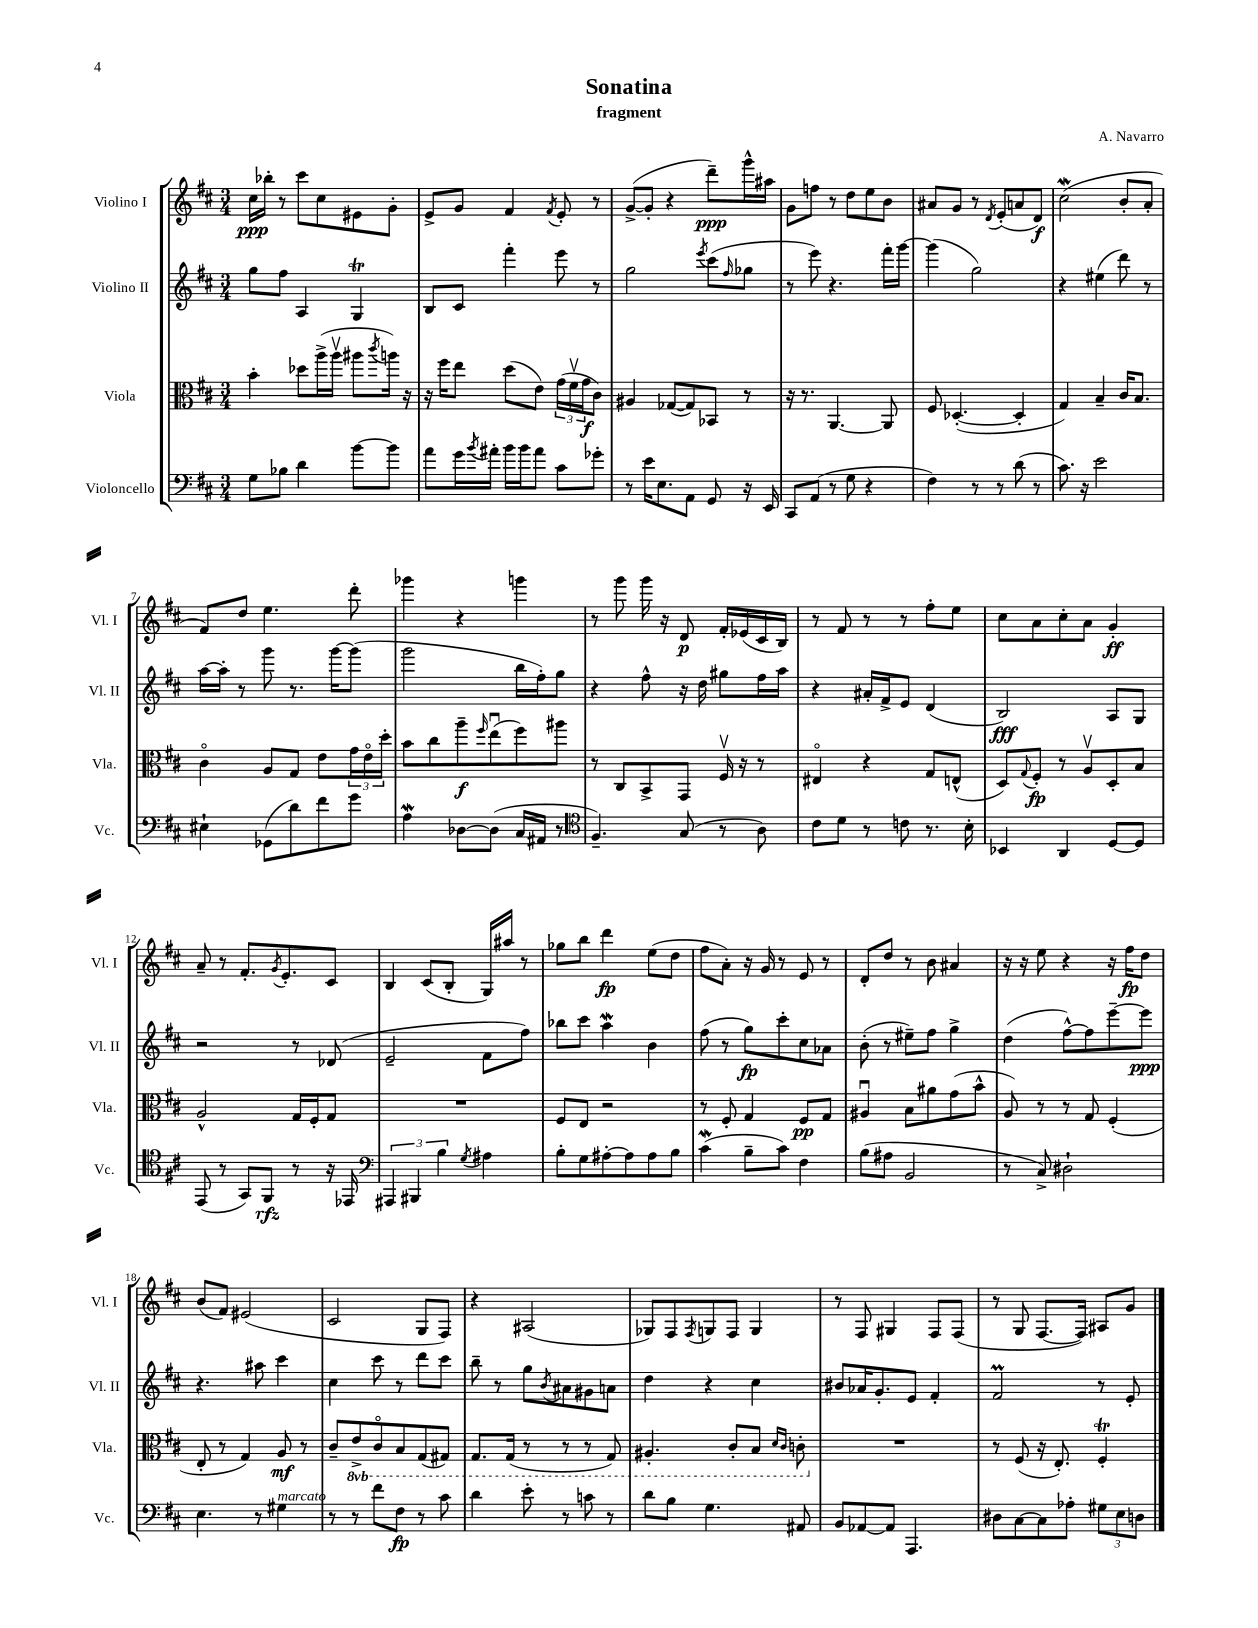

**kern	**kern	**kern	**kern
*staff4	*staff3	*staff2	*staff1
*clefF4	*clefC3	*clefG2	*clefG2
*k[f#c#]	*k[f#c#]	*k[f#c#]	*k[f#c#]
*M3/4	*M3/4	*M3/4	*M3/4
8G	4b'	8gg	16cc#
.	.	.	16bb-'
8B-	.	8ff#	8r
4d	8dd-	4A	8ccc#
.	(16aa^	.	8cc#
.	16aav	.	.
[8b	8aa#	4G	8e#
.	8qccc#	.	.
8b]	16aa)	.	8g'
.	16r	.	.
=	=	=	=
8a	16r	8B	8e^
.	16ff#	.	.
16g	8ee	8c#	8g
8qb	.	.	.
16a#'	.	.	.
16b	(8dd	4fff#'	4f#
16b	.	.	.
8a#	8e)	.	.
.	.	.	8qf#
8c#	(24g	8eee	8e'
.	24f#v	.	.
.	24g	.	.
8g-'	8c#)	8r	8r
=	=	=	=
8r	4A#	2gg	([8g^
16e	.	.	8g']
8.E	.	.	.
.	([8G-	.	4r
8AA	8G-])	.	.
.	.	8qeee	.
8GG	8BB-	(8ccc#	8ddd~)
.	.	16qqff#	.
16r	8r	8gg-	16ggg^^
16EE	.	.	16aa#
=	=	=	=
8CC#	16r	8r	8g
.	8.r	.	.
(8AA	.	8eee)	8ff
8r	[4.AA	4.r	8r
8G	.	.	8dd
4r	.	.	8ee
.	8AA]	16fff#'	8b
.	.	[16ggg	.
=	=	=	=
4F#)	8F#	(4ggg]	8a#
.	([4.D-'	.	8g
8r	.	2gg)	8r
.	.	.	8qd
8r	.	.	(8e'
(8d	4D-']	.	8a
8r	.	.	8d)
=	=	=	=
8.c#)	4G)	4r	(2cc#
16r	.	.	.
2e	4B~	(4ee#	.
.	16c#	8ddd)	8b'
.	8.B	.	.
.	.	8r	8a'
=	=	=	=
4E#`	4c#o	[16aa	8f#)
.	.	16aa']	.
.	.	8r	8dd
(8GG-	8A	8ggg	4.ee
8d)	8G	8.r	.
8f#	8e	.	.
.	.	[16ggg	.
8g	24g	(8ggg]	8ddd'
.	24eo	.	.
.	24dd'	.	.
=	=	=	=
4A	8b	2ggg	4ggg-
.	8cc#	.	.
[8D-	8aa~	.	4r
.	16qqff#	.	.
(8D-]	(8eeu	.	.
16C#	8ff#)	16bb	4ggg
16AA#	.	16ff#')	.
8r	8aa#	8gg	.
=	=	=	=
*clefC4	*	*	*
4.F#~)	8r	4r	8r
.	8C#	.	8ggg
.	8BB^	8ff#^^	16ggg
.	.	.	16r
(8G	8GG	16r	8d
.	.	16dd	.
8r	16F#v	8gg#	16f#'
.	16r	.	(16e-
8A)	8r	16ff#	16c#
.	.	16aa	16B)
=	=	=	=
8c#	4E#o	4r	8r
8d	.	.	8f#
8r	4r	16a#'	8r
.	.	16f#^	.
8c	.	8e	8r
8.r	8G	(4d	8ff#'
.	(8E^^	.	8ee
16B'	.	.	.
=	=	=	=
4BB-	8D)	2B)	8cc#
.	8qqG	.	.
.	8F#'	.	8a
4AA	8r	.	8cc#'
.	8Av	.	8a
[8D	8D'	8A	4g'
8D]	8B	8G	.
=	=	=	=
(8EE	2A^^	2r	8a~
8r	.	.	8r
8GG)	.	.	8.f#'
8FF#	.	.	.
.	.	.	8qg
.	.	.	8.e'
8r	16G	8r	.
.	16F#'	.	.
16r	8G	(8d-	8c#
16EE-	.	.	.
=	=	=	=
*clefF4	*	*	*
6AAA#	2.r	2e~	4B
6BBB#	.	.	.
.	.	.	(8c#
6B	.	.	.
.	.	.	8B'
8qG	.	.	.
4A#	.	8f#	16G)
.	.	.	16aa#
.	.	8ff#)	8r
=	=	=	=
8B'	8F#	8bb-	8gg-
8G	8E	8ccc#	8bb
[8A#'	2r	4aa	4ddd
8A#]	.	.	.
8A#	.	4b	(8ee
8B	.	.	8dd
=	=	=	=
(4c#	8r	(8ff#	8ff#
.	8F#'	8r	8a')
8B~	4G	8gg)	16r
.	.	.	16g
8c#)	.	8ccc#'	8r
4F#	8F#	8cc#	8e
.	8G	8a-	8r
=	=	=	=
(8B	4A#u	(8b'	8d'
8A#	.	8r	8dd
2BB	8B	8ee#~)	8r
.	8a#	8ff#	8b
.	(8g	4gg^	4a#
.	8b^^	.	.
=	=	=	=
8r	8A)	(4dd	16r
.	.	.	16r
8C#^)	8r	.	8ee
2D#`	8r	[8ff#^^)	4r
.	8G	8ff#]	.
.	(4F#'	[8eee~	16r
.	.	.	16ff#
.	.	8eee]	8dd
=	=	=	=
4.E	8E'	4.r	(8b
.	8r	.	8f#)
.	4G)	.	(2e#
8r	.	8aa#	.
4G#	8A	4ccc#	.
.	8r	.	.
=	=	=	=
8r	8c#~	4cc#	2c#
8r	8E^	.	.
8f#	8C#o	8ccc#	.
8F#	8BB	8r	.
8r	(8GG	8ddd	8G
8c#	8GG#)	8ccc#	8F#)
=	=	=	=
4d	8.GG	8bb~	4r
.	.	8r	.
.	(16GG	.	.
8e'	8r	8gg	(2A#
.	.	8qb	.
8r	8r	8a#	.
8c	8r	8g#	.
8r	8GG)	8a	.
=	=	=	=
8d	4.AA#'	4dd	8G-)
8B	.	.	8F#
.	.	.	8qF#
4.G	.	4r	8G
.	8C#'	.	8F#
.	8BB	4cc#	4G
.	16qqD	.	.
.	16qqC#	.	.
8AA#	8C'	.	.
=	=	=	=
8BB	2.r	8b#	8r
[8AA-	.	16a-	8F#
.	.	8.g'	.
8AA-]	.	.	4G#
4.AAA	.	8e	.
.	.	4f#'	8F#
.	.	.	(8F#
=	=	=	=
8D#	8r	2f#	8r
[8C#	(8F#	.	8G
8C#]	16r	.	[8.F#
.	8.E')	.	.
8A-'	.	.	.
.	.	.	16F#])
12G#	4F#'	8r	8A#
12E	.	.	.
.	.	8e'	8g
12D	.	.	.
==	==	==	==
*-	*-	*-	*-
